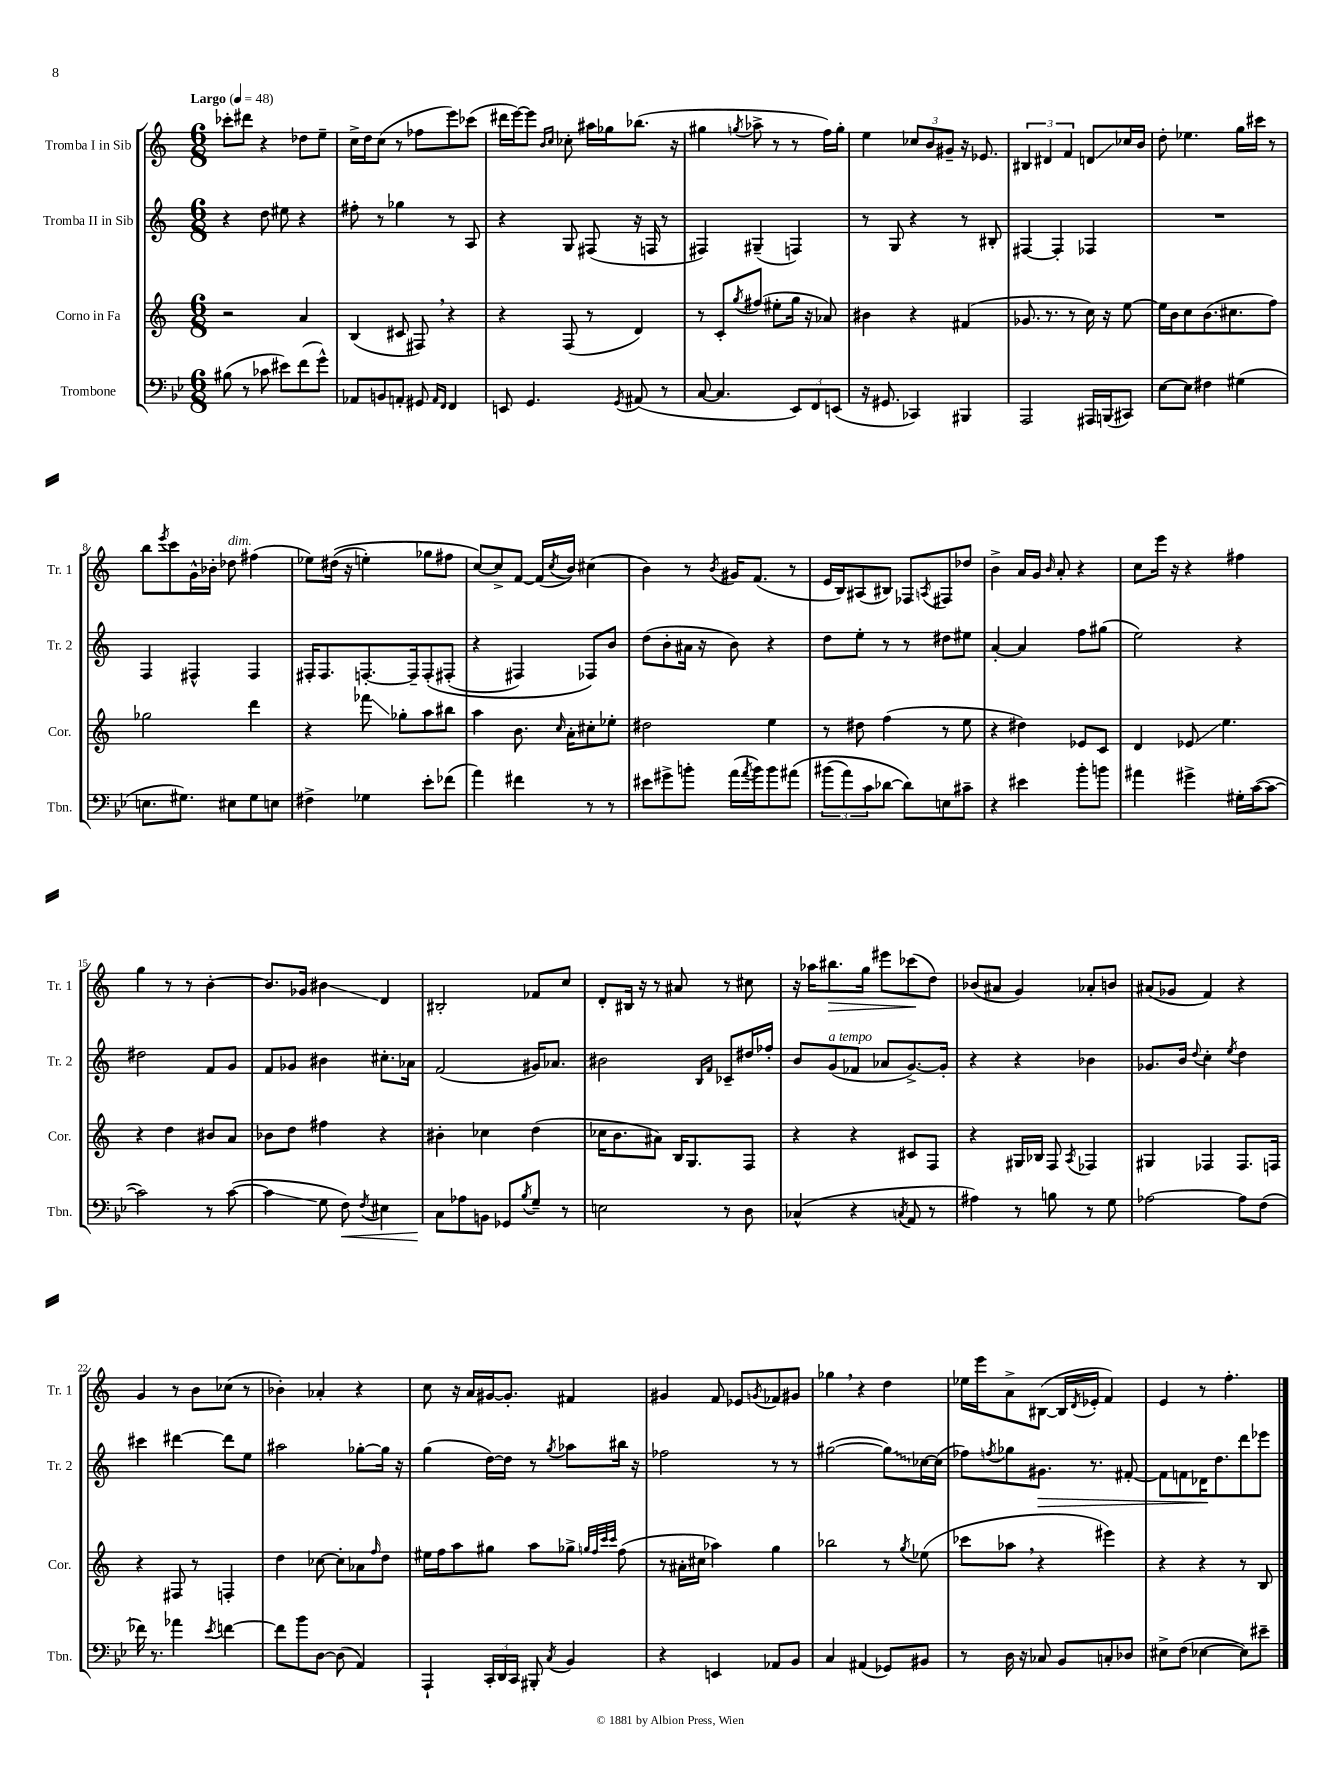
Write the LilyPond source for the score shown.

<<
\new StaffGroup <<
\new Staff = "s0" \with { instrumentName = "Tromba I in Sib" shortInstrumentName = "Tr. 1" } {
    \clef treble \key c \major \numericTimeSignature \time 6/8 \tempo "Largo" 4 = 48
    ces'''8-. dis'''8 r4 des''8 e''8-- |
    c''16-> d''16 c''8( r8 fes''8 e'''8) ces'''8( |
    dis'''16 e'''16~) e'''8 \grace { b'16 c''16 } ces''8-. ais''16 ges''16 bes''8.( r16 |
    gis''4 \acciaccatura { g''8 } aes''8-> r8 r8 f''16) g''16-. |
    e''4 \tuplet 3/2 { ces''8 b'8 gis'8-- } r16 ees'8. |
    \tuplet 3/2 { bis4 dis'4 f'4 } d'8\glissando ces''16 b'16 |
    d''8-. ees''4. g''16 cis'''16 r8 |
    b''8 \acciaccatura { e'''8 } c'''8 g'16-^ bes'16-. des''8^\markup { \italic "dim." } fis''4( |
    ees''8) dis''16(\( r16 e''4-.) ges''8 fis''8 |
    c''8~\) c''8-> f'8~ f'16( \acciaccatura { c''8 } b'16) cis''4( |
    b'4) r8 \acciaccatura { b'8 } gis'16 f'8.( r8 |
    e'16 b16) ais8( bis8) fes8 \acciaccatura { a8 } fis8 des''8 |
    b'4-> a'16 g'16 \grace { b'16 } a'8-. r4 |
    c''8 e'''16 r16 r4 fis''4 |
    g''4 r8 r8 b'4~-. |
    b'8. ges'16 bis'4\glissando d'4 |
    bis2-. fes'8 c''8 |
    d'8-. bis16 r16 r8 ais'8 r8 cis''8 |
    r16 aes''16 bis''8.\> g''16 eis'''8 ces'''8\!( d''8) |
    bes'8( ais'8 g'4) aes'8-. b'8 |
    ais'8( ges'8 f'4) r4 |
    g'4 r8 b'8 ces''8( r8 |
    bes'4-.) aes'4-. r4 |
    c''8 r16 a'16 gis'16~ gis'8.-. fis'4 |
    gis'4 f'8 ees'8 \acciaccatura { g'8 } fes'8 gis'8 |
    ges''4 \breathe r4 d''4 |
    ees''16 e'''16 a'8-> bis8~( bis16 \acciaccatura { d'8 } ees'16-. f'4) |
    e'4 r8 f''4.-. \bar "|." |
}
\new Staff = "s1" \with { instrumentName = "Tromba II in Sib" shortInstrumentName = "Tr. 2" } {
    \clef treble \key c \major \numericTimeSignature \time 6/8
    r4 d''8 eis''8 r4 |
    fis''8-. r8 ges''4 r8 a8 |
    r4 g8 fis8( r16 f16 r8 |
    fis4) gis4--( f4) |
    r8 g8 r4 r8 bis8-. |
    fis4~ fis4-. fes4 |
    R2. |
    f4 fis4-^ fis4 |
    fis16-. fis8. f8.~-. f16-- f8-.\( fis8-.( |
    r4 fis4) fes8\) b'8 |
    d''8( b'8-. ais'16 r16 b'8) r4 |
    d''8 e''8-. r8 r8 dis''8 eis''8 |
    a'4~-. a'4 f''8 gis''8( |
    e''2) r4 |
    dis''2 f'8 g'8 |
    f'8 ges'8 bis'4 cis''8.-. aes'16 |
    f'2( gis'16) aes'8. |
    bis'2 \grace { b16 f'16 } ces'8-- dis''16 fes''16-. |
    b'8 g'8^\markup { \italic "a tempo" }( fes'8 aes'8 g'8.~->) g'16-. |
    r4 r4 bes'4 |
    ges'8. b'16 \appoggiatura { d''8 } c''4-. \acciaccatura { e''8 } d''4 |
    cis'''4 dis'''4~ dis'''8 e''8 |
    ais''2 ges''8~-. ges''16 r16 |
    g''4( d''16~) d''16 r8 \acciaccatura { g''8 } aes''8 bis''16 r16 |
    fes''2 r8 r8 |
    gis''2~( \once \override Glissando.style = #'zigzag gis''8\glissando) ces''16~ ces''16( |
    fes''8) \acciaccatura { f''8 } ges''8 gis'8.\> r8. fis'8~-. |
    fis'8 f'8 des'16\! d''8. d'''8 ees'''8 \bar "|." |
}
\new Staff = "s2" \with { instrumentName = "Corno in Fa" shortInstrumentName = "Cor." } {
    \clef treble \key c \major \numericTimeSignature \time 6/8
    r2 a'4 |
    b4( cis'8 fis8) \breathe r4 |
    r4 f8( r8 d'4) |
    r8 c'8-. \acciaccatura { g''8 } fis''8( eis''8-. g''16 r16 aes'8) |
    bis'4 r4 fis'4( |
    ges'8. r8. r8 c''16) r16 e''8~ |
    e''16 b'16 c''8 b'8.( cis''8. f''8) |
    ges''2 d'''4 |
    r4 fes'''8\glissando ges''8-. a''8 bis''8 |
    a''4 b'8. \grace { c''16 } a'16-. cis''8-. ees''8-. |
    dis''2 e''4 |
    r8 dis''8 f''4( r8 e''8 |
    r4 dis''4) ees'8 c'8 |
    d'4 ees'8\glissando e''4. |
    r4 d''4 bis'8 a'8 |
    bes'8 d''8 fis''4 r4 |
    bis'4-. ces''4 d''4( |
    ces''16 b'8. ais'8) b16 g8. f8 |
    r4 r4 cis'8 f8 |
    r4 gis16 bes16 f8 \acciaccatura { a8 } fes4 |
    gis4 fes4 fes8. f16 |
    r4 fis8 r8 f4-. |
    d''4 ces''8~ ces''8-. aes'8 \grace { f''16 } d''8 |
    eis''16 f''16 a''8 gis''8 a''8 ges''8-> \grace { g''32 f''32 c'''32 c'''32 } f''8( |
    r8 ais'16-. cis''16 aes''4) g''4 |
    bes''2 r8 \acciaccatura { g''8 } ees''8( |
    ces'''8 aes''8 \breathe r4 eis'''4) |
    r4 r4 r8 b8 \bar "|." |
}
\new Staff = "s3" \with { instrumentName = "Trombone" shortInstrumentName = "Tbn." } {
    \clef bass \key bes \major \numericTimeSignature \time 6/8
    bis8( r8 ces'8 eis'8) f'8( g'8-^) |
    aes,8 b,8 a,8-. gis,8 \grace { a,16 f,16 } f,4 |
    e,8 g,4. \acciaccatura { g,8 } ais,8( r8 |
    c8~ c4. \tuplet 3/2 { ees,8) f,8 e,8( } |
    r16 gis,8. ces,4) bis,,4 |
    a,,2 ais,,16 b,,16( cis,8) |
    ees8~ ees8 fis4 gis4( |
    e8. gis8.) eis8 gis8 e8 |
    fis4-> ges4 ees'8-. fes'8( |
    a'4) fis'4 r8 r8 |
    eis'8 gis'8-> b'8-. a'16( \acciaccatura { a'8 } b'16) b'8 ais'8\( |
    \tuplet 3/2 { bis'8( a'8) c'8 } des'8~ des'8\) e8 cis'8-- |
    r4 eis'4 bes'8-. b'8 |
    ais'4 gis'4-> gis16-. c'16~( c'8~ |
    c'2) r8 c'8~( |
    c'4\glissando g8 f8\<) \acciaccatura { f8 } eis4 |
    c8\! aes8 b,8 ges,8 \acciaccatura { bes8 } g8-- r8 |
    e2 r8 d8 |
    ces4-^( r4 \acciaccatura { c8 } a,8 r8 |
    ais4) r8 b8 r8 g8 |
    aes2~ aes8 f8( |
    fes'16) r8. aes'4 \acciaccatura { ees'8 } f'4~ |
    f'8 bes'8 d8~ d8( a,4) |
    a,,4-! \tuplet 3/2 { c,16-. d,16 c,16 } bis,,8-. \acciaccatura { c8 } bes,4 |
    r4 e,4 aes,8 bes,8 |
    c4 ais,4( ges,8) bis,8 |
    r8 d16 r16 ces8 bes,8 c8-. des8 |
    eis8-> f8( ees4~ ees8) eis'8-- \bar "|." |
}
>>
>>
